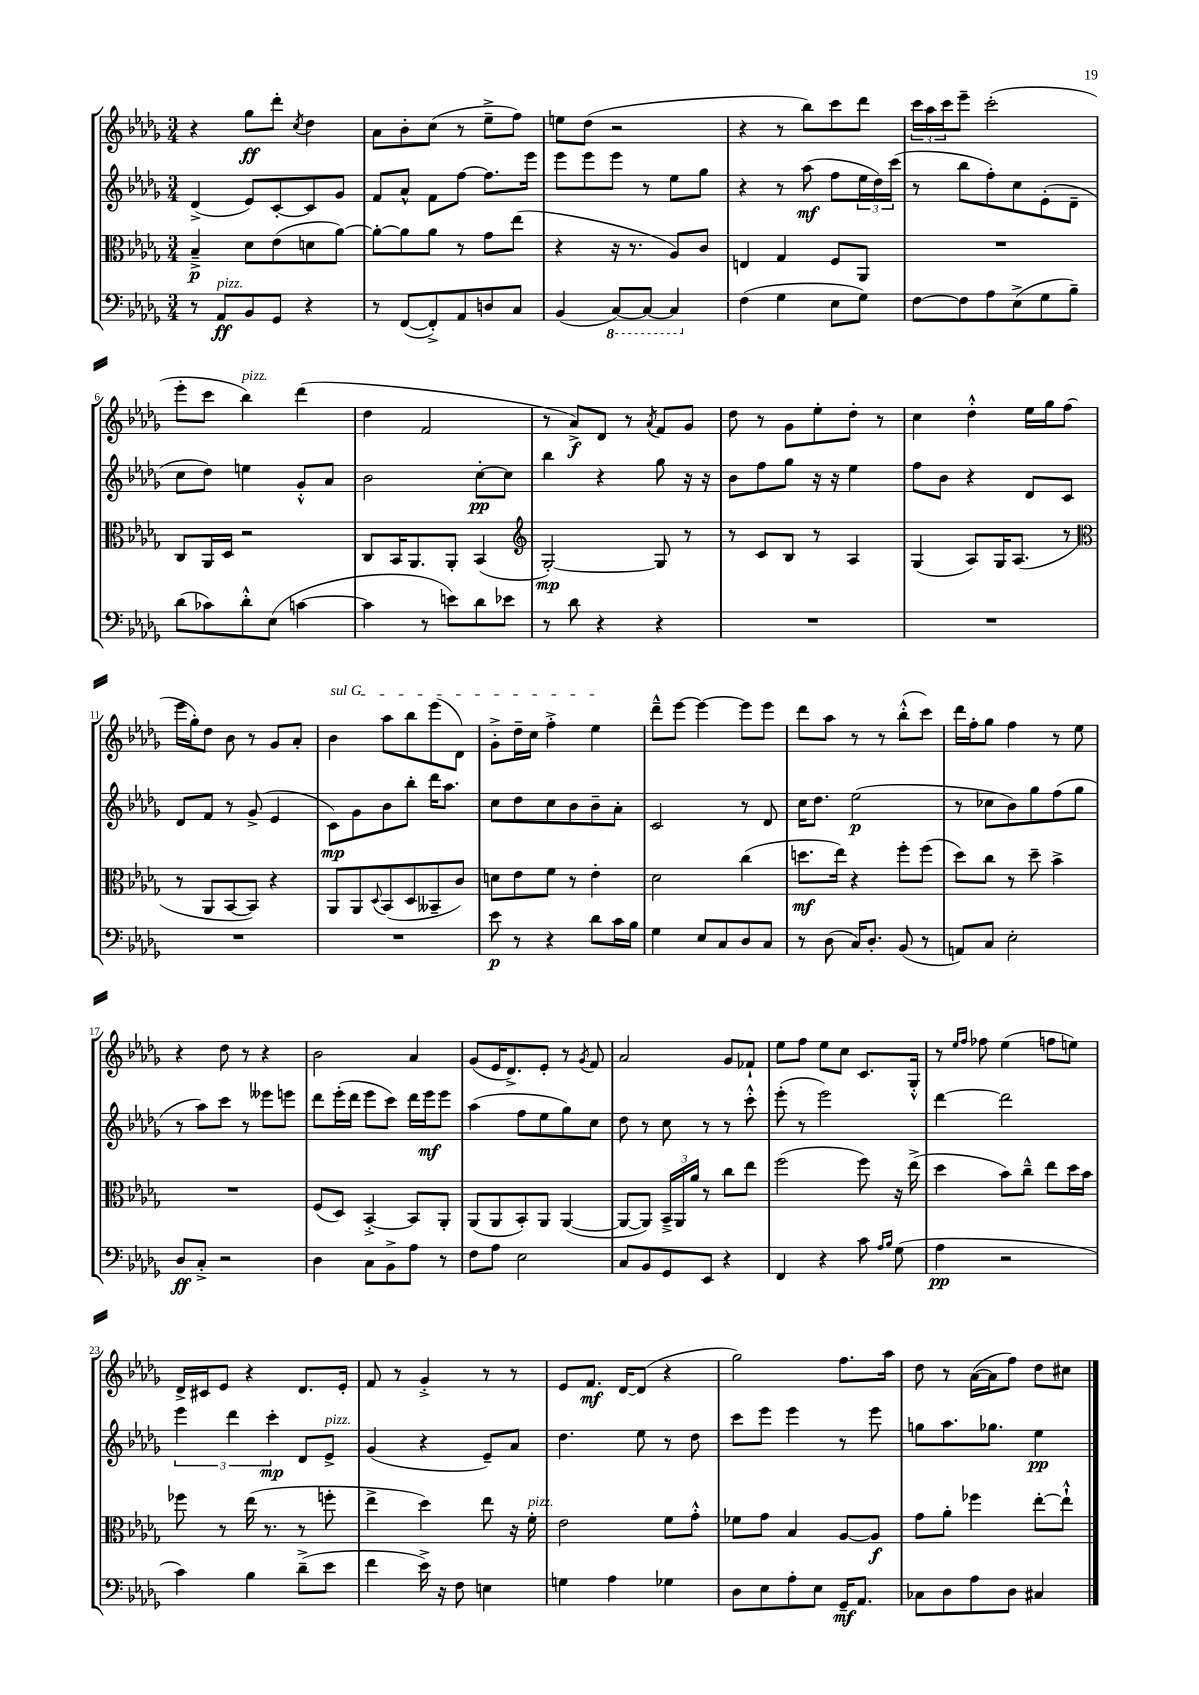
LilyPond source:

<<
\new StaffGroup <<
\new Staff = "s0" {
    \clef treble \key des \major \numericTimeSignature \time 3/4
    r4 ges''8\ff des'''8-. \acciaccatura { c''8 } des''4 |
    aes'8 bes'8-. c''8( r8 ees''8---> f''8) |
    e''8 des''8( r2 |
    r4 r8 bes''8) c'''8 des'''8 |
    \tuplet 3/2 { c'''16 aes''16 c'''16 } ees'''8-- c'''2-.( |
    ees'''8-. c'''8 bes''4^\markup { \italic "pizz." }) des'''4( |
    des''4 f'2 |
    r8 aes'8->\f) des'8 r8 \acciaccatura { aes'8 } f'8 ges'8 |
    des''8 r8 ges'8 ees''8-. des''8-. r8 |
    c''4 des''4-.-^ ees''16 ges''16 f''8( |
    ees'''16 ges''16-.) des''8 bes'8 r8 ges'8 aes'8-. |
    \once \override TextSpanner.bound-details.left.text = \markup { \italic "sul G" } bes'4\startTextSpan aes''8 bes''8 ees'''8( des'8) |
    ges'8-.-> des''16-- c''16 f''4-.-> ees''4\stopTextSpan |
    des'''8---^ ees'''8~ ees'''4~ ees'''8 ees'''8 |
    des'''8 aes''8 r8 r8 bes''8-.-^( c'''8) |
    des'''16 f''16-. ges''8 f''4 r8 ees''8 |
    r4 des''8 r8 r4 |
    bes'2 aes'4 |
    ges'8( ees'16 des'8.->) ees'8-. r8 \acciaccatura { ges'8 } f'8 |
    aes'2 ges'8 fes'8-! |
    ees''8 f''8 ees''8 c''8 c'8. ges16-.-^ |
    r8 \grace { ees''16 f''16 } fes''8 ees''4( f''8 e''8) |
    des'16-> cis'16 ees'8 r4 des'8. ees'16-. |
    f'8 r8 ges'4-.-> r8 r8 |
    ees'8 f'8.\mf des'16~ des'8( r4 |
    ges''2) f''8. aes''16 |
    des''8 r8 aes'16~( aes'16 f''8) des''8 cis''8 \bar "|." |
}
\new Staff = "s1" {
    \clef treble \key des \major \numericTimeSignature \time 3/4
    des'4->( ees'8) c'8~-. c'8 ges'8 |
    f'8 aes'8-^ f'8 f''8~ f''8. ees'''16 |
    ees'''8 ees'''8 ees'''8 r8 ees''8 ges''8 |
    r4 r8 aes''8\mf( f''8 \tuplet 3/2 { ees''16 des''16) c'''16( } |
    r8 bes''8 f''8-.) c''8 ees'8-.( des'8-- |
    c''8 des''8) e''4 ges'8-.-^ aes'8 |
    bes'2 c''8~-.\pp c''8 |
    bes''4 r4 ges''8 r16 r16 |
    bes'8 f''8 ges''8 r16 r16 ees''4 |
    f''8 bes'8 r4 des'8 c'8 |
    des'8 f'8 r8 ges'8->( ees'4 |
    c'8\mp) ges'8 bes'8 bes''8-. des'''16 aes''8. |
    c''8 des''8 c''8 bes'8 bes'8-- aes'8-. |
    c'2 r8 des'8 |
    c''16 des''8. ees''2\p( |
    r8 ces''8 bes'8) ges''8 f''8( ges''8 |
    r8 aes''8) c'''8 r8 eeses'''8 e'''8 |
    des'''8 ees'''16-.( des'''16 ees'''8 c'''8) des'''16 ees'''16\mf ees'''8 |
    aes''4( f''8 ees''8 ges''8) c''8 |
    des''8 r8 c''8 r8 r8 c'''8-.-^ |
    ees'''8-.( r8 ees'''2) |
    des'''4~ des'''2 |
    \tuplet 3/2 { ees'''4 des'''4 c'''4-.\mp } des'8 ees'8->^\markup { \italic "pizz." } |
    ges'4( r4 ees'8--) aes'8 |
    des''4. ees''8 r8 des''8 |
    c'''8 ees'''8 ees'''4 r8 ees'''8 |
    g''8 aes''8. ges''8. ees''4\pp \bar "|." |
}
\new Staff = "s2" {
    \clef alto \key des \major \numericTimeSignature \time 3/4
    bes4--->\p des'8 ees'8( d'8 aes'8~) |
    aes'8~-. aes'8 aes'8 r8 ges'8 ees''8( |
    r4 r16 r8. aes8) c'8 |
    e4 ges4 f8 aes,8 |
    R2. |
    c8 aes,16 des16 r2 |
    c8 bes,16 aes,8. aes,8-. bes,4( |
    \clef treble ges2~-.\mp) ges8 r8 |
    r8 c'8 bes8 r8 aes4 |
    ges4( aes8) ges16 aes8.( r8 |
    \clef alto r8 aes,8 bes,8~ bes,8) r4 |
    aes,8 aes,8 \appoggiatura { des8 } bes,8( des8 beses,8-- c'8) |
    d'8 ees'8 f'8 r8 ees'4-. |
    des'2 c''4( |
    d''8.\mf ees''16) r4 f''8-. f''8( |
    des''8) c''8 r8 des''8-- bes'4-> |
    R2. |
    f8( des8) bes,4~-.-> bes,8 aes,8-. |
    aes,8( aes,8 bes,8-.) aes,8 aes,4~( |
    aes,8~ aes,8) \tuplet 3/2 { bes,16---> aes,16 aes'16 } r8 c''8 ees''8 |
    f''2( f''8) r16 ees''16->( |
    des''4 bes'8) c''8---^ ees''8 des''16 bes'16 |
    fes''8 r8 ees''16( r8. r8 f''8-. |
    ees''4-> des''4) ees''8 r16 f'16-.^\markup { \italic "pizz." } |
    ees'2 f'8 ges'8-.-^ |
    fes'8 ges'8 bes4 aes8~ aes8\f |
    ges'8 aes'8-. fes''4 ees''8~-. ees''8-!-^ \bar "|." |
}
\new Staff = "s3" {
    \clef bass \key des \major \numericTimeSignature \time 3/4
    r8 aes,8\ff^\markup { \italic "pizz." } bes,8 ges,8 r4 |
    r8 f,8~( f,8-.->) aes,8 d8 c8 |
    bes,4( \ottava #-1 c,8~) c,8~ c,4 \ottava #0 |
    f4( ges4 ees8 ges8) |
    f8~ f8 aes8 ees8->( ges8 bes8--) |
    des'8( ces'8) des'8-.-^ ees8( c'4~ |
    c'4 r8 e'8) des'8 ees'8 |
    r8 des'8 r4 r4 |
    R2. |
    R2. |
    R2. |
    R2. |
    ees'8\p r8 r4 des'8 c'16 bes16 |
    ges4 ees8 c8 des8 c8 |
    r8 des8( c16) des8.-. bes,8( r8 |
    a,8) c8 ees2-. |
    des8\ff c8-.-> r2 |
    des4 c8 bes,8-> aes8 r8 |
    f8 aes8 ees2 |
    c8 bes,8 ges,8 ees,8 r4 |
    f,4 r4 c'8 \grace { aes16 bes16 } ges8( |
    aes4\pp r2 |
    c'4) bes4 des'8--->( ees'8 |
    f'4 ees'16->) r16 f8 e4 |
    g4 aes4 ges4 |
    des8 ees8 aes8-. ees8 ges,16--\mf aes,8. |
    ces8 des8 aes8 des8 cis4 \bar "|." |
}
>>
>>
